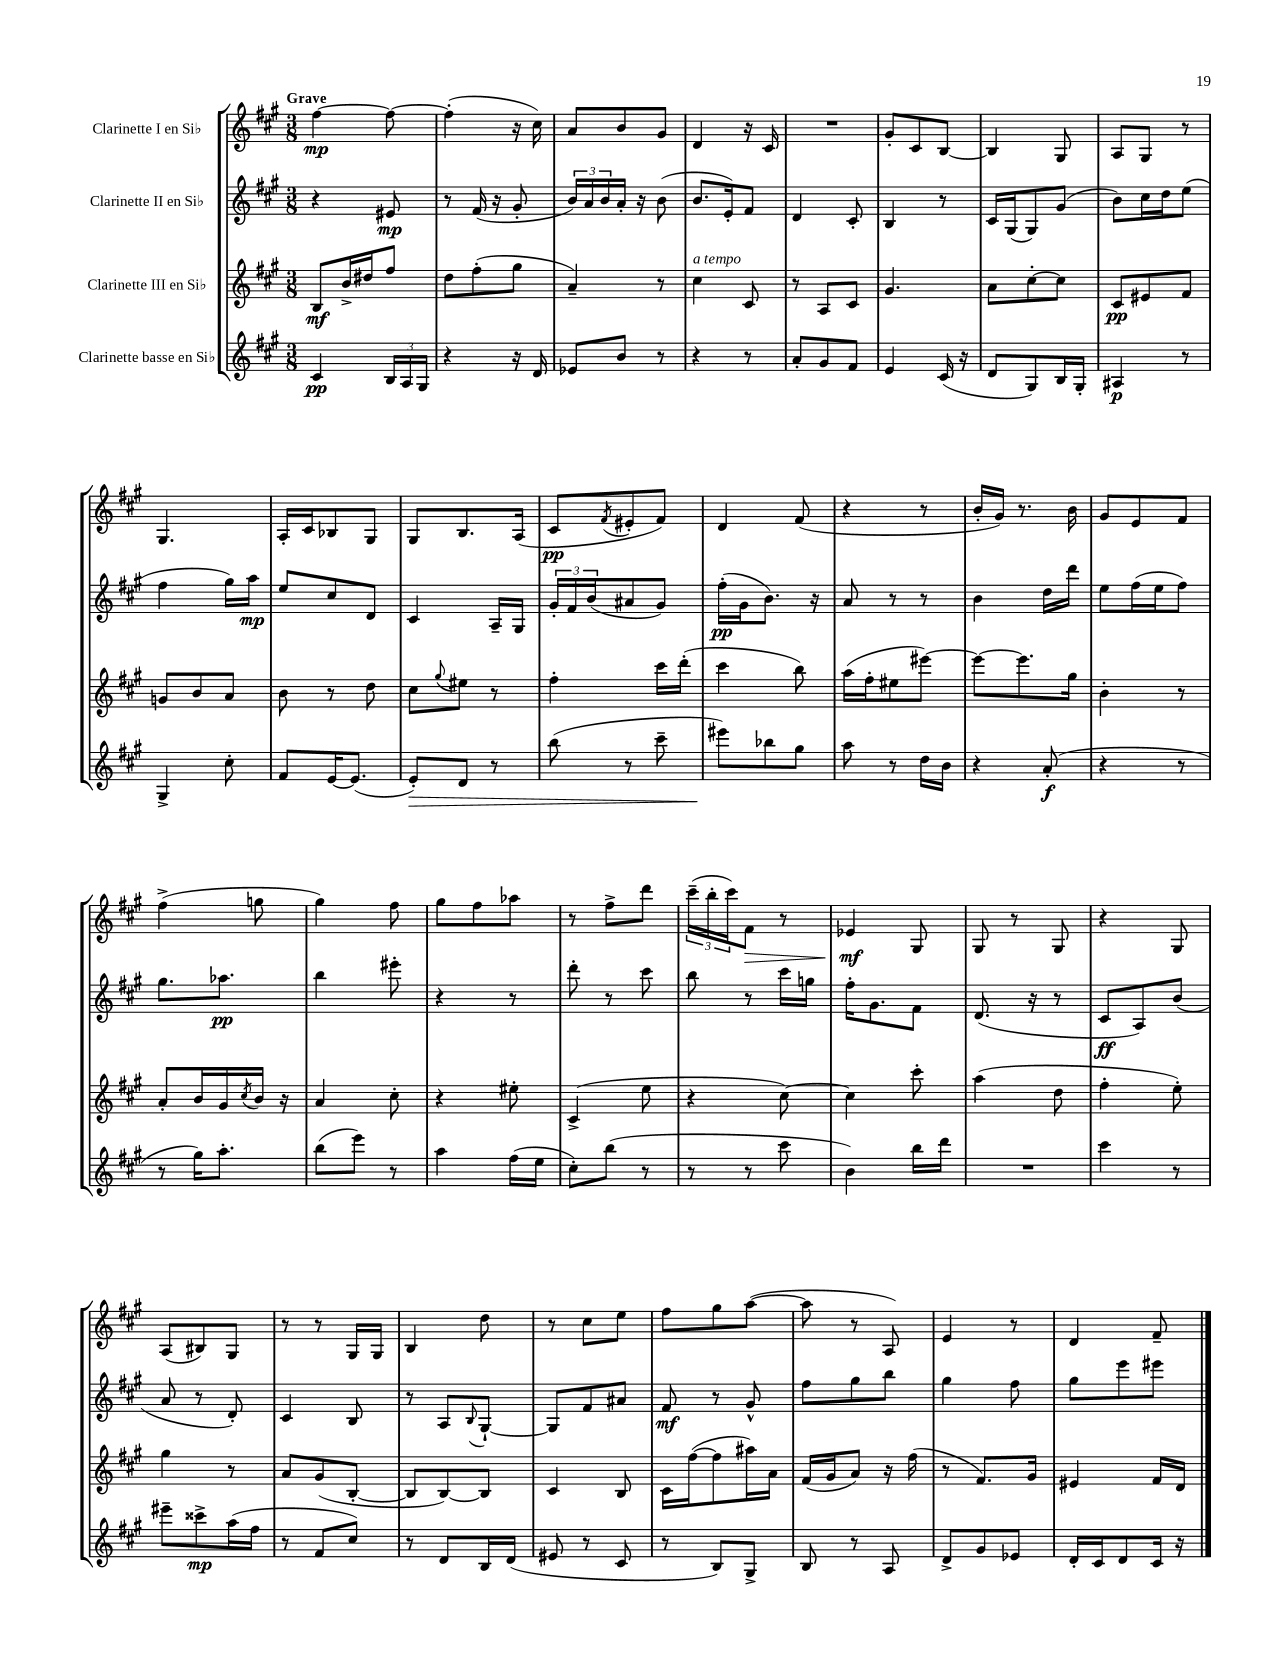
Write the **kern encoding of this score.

**kern	**dynam	**kern	**dynam	**kern	**dynam	**kern	**dynam
*part4	*part4	*part3	*part3	*part2	*part2	*part1	*part1
*staff4	*staff4	*staff3	*staff3	*staff2	*staff2	*staff1	*staff1
*I"Clarinette basse en Si♭	*	*I"Clarinette III en Si♭	*	*I"Clarinette II en Si♭	*	*I"Clarinette I en Si♭	*
*clefG2	*	*clefG2	*	*clefG2	*	*clefG2	*
*k[f#c#g#]	*	*k[f#c#g#]	*	*k[f#c#g#]	*	*k[f#c#g#]	*
*M3/8	*	*M3/8	*	*M3/8	*	*M3/8	*
=1	=1	=1	=1	=1	=1	=1	=1
!	!	!	!	!	!	!LO:TX:a:B:t=Grave	!
4c#/	pp	8B/L	mf	4r	.	[4ff#\	mp
.	.	16b^/L	.	.	.	.	.
.	.	16dd#X/J	.	.	.	.	.
24B/LL	.	8ff#/J	.	8e#X/	mp	8ff#\_	.
24A/	.	.	.	.	.	.	.
24G#/JJ	.	.	.	.	.	.	.
=2	=2	=2	=2	=2	=2	=2	=2
4r	.	8dd\L	.	8r	.	(4ff#'\]	.
.	.	(8ff#'\	.	(16f#/	.	.	.
.	.	.	.	16r	.	.	.
16r	.	8gg#\J	.	8g#'/	.	16r	.
16d/	.	.	.	.	.	16cc#\)	.
=3	=3	=3	=3	=3	=3	=3	=3
8e-X/L	.	4a~/)	.	24b/LL)	.	8a/L	.
.	.	.	.	24a/	.	.	.
.	.	.	.	24b/	.	.	.
8b/J	.	.	.	16a'/JJ	.	8b/	.
.	.	.	.	16r	.	.	.
8r	.	8r	.	(8b\	.	8g#/J	.
=4	=4	=4	=4	=4	=4	=4	=4
!	!	!LO:TX:a:i:t=a tempo	!	!	!	!	!
4r	.	4cc#\	.	8.b/L	.	4d/	.
.	.	.	.	16e'/k)	.	.	.
8r	.	8c#/	.	8f#/J	.	16r	.
.	.	.	.	.	.	16c#/	.
=5	=5	=5	=5	=5	=5	=5	=5
8a'/L	.	8r	.	4d/	.	4.r	.
8g#/	.	8A/L	.	.	.	.	.
8f#/J	.	8c#/J	.	8c#'/	.	.	.
=6	=6	=6	=6	=6	=6	=6	=6
4e/	.	4.g#/	.	4B/	.	8g#'/L	.
.	.	.	.	.	.	8c#/	.
(16c#/	.	.	.	8r	.	[8B/J	.
16r	.	.	.	.	.	.	.
=7	=7	=7	=7	=7	=7	=7	=7
8d/L	.	8a\L	.	16c#/LL	.	4B/]	.
.	.	.	.	(16G#/J	.	.	.
8G#/)	.	[8cc#'\	.	8G#/)	.	.	.
16B/L	.	8cc#\J]	.	(8g#/J	.	8G#/	.
16G#'/JJ	.	.	.	.	.	.	.
=8	=8	=8	=8	=8	=8	=8	=8
4A#X/	p	8c#/L	pp	8b\L)	.	8A/L	.
.	.	8e#X/	.	16cc#\L	.	8G#/J	.
.	.	.	.	16dd\J	.	.	.
8r	.	8f#/J	.	(8ee\J	.	8r	.
!!LO:LB:g=z
=9	=9	=9	=9	=9	=9	=9	=9
4G#^/	.	8gn/L	.	4ff#\	.	4.G#/	.
.	.	8b/	.	.	.	.	.
8cc#'\	.	8a/J	.	16gg#\LL)	.	.	.
.	.	.	.	16aa\JJ	mp	.	.
=10	=10	=10	=10	=10	=10	=10	=10
8f#/L	.	8b\	.	8ee/L	.	16A'/LL	.
.	.	.	.	.	.	16c#/J	.
[16e/K	.	8r	.	8cc#/	.	8B-X/	.
(8.e/J]	.	.	.	.	.	.	.
.	.	8dd\	.	8d/J	.	8G#/J	.
=11	=11	=11	=11	=11	=11	=11	=11
!	!LO:HP:b	!	!	!	!	!	!
8e'/L)	>	8cc#\L	.	4c#/	.	8G#/L	.
.	.	8qqgg#/	.	.	.	.	.
8d/J	.	8ee#X\J	.	.	.	8.B/	.
8r	.	8r	.	16A~/LL	.	.	.
.	.	.	.	16G#/JJ	.	(16A/Jk	.
=12	=12	=12	=12	=12	=12	=12	=12
(8bb\	.	4ff#'\	.	24g#'/LL	.	8c#/L	pp
.	.	.	.	24f#/	.	.	.
.	.	.	.	(24b/J	.	.	.
.	.	.	.	.	.	8qf#/	.
8r	.	.	.	8a#X/	.	8e#X'/	.
8ccc#~\	.	16ccc#\LL	.	8g#/J)	.	8f#/J)	.
.	.	(16ddd'\JJ	.	.	.	.	.
=13	=13	=13	=13	=13	=13	=13	=13
8eee#X\L)	.	4ccc#\	.	(16ff#'\LL	pp	4d/	.
.	.	.	.	16g#\J	.	.	.
8bb-X\	]	.	.	8.b\J)	.	.	.
8gg#\J	.	8bb\)	.	.	.	(8f#/	.
.	.	.	.	16r	.	.	.
=14	=14	=14	=14	=14	=14	=14	=14
8aa\	.	(16aa\LL	.	8a/	.	4r	.
.	.	16ff#'\J	.	.	.	.	.
8r	.	8ee#X\	.	8r	.	.	.
16dd\LL	.	[8eee#X\J)	.	8r	.	8r	.
16b\JJ	.	.	.	.	.	.	.
=15	=15	=15	=15	=15	=15	=15	=15
4r	.	8eee#\L_	.	4b\	.	16b'/LL	.
.	.	.	.	.	.	16g#/JJ)	.
.	.	8.eee#\]	.	.	.	8.r	.
(8a'/	f	.	.	16dd\LL	.	.	.
.	.	16gg#\Jk	.	16ddd\JJ	.	16b\	.
=16	=16	=16	=16	=16	=16	=16	=16
4r	.	4b'\	.	8ee\L	.	8g#/L	.
.	.	.	.	(16ff#\L	.	8e/	.
.	.	.	.	16ee\J	.	.	.
8r	.	8r	.	8ff#\J)	.	8f#/J	.
!!LO:LB:g=z
=17	=17	=17	=17	=17	=17	=17	=17
8r	.	8a'/L	.	8.gg#\L	.	(4ff#^\	.
16gg#\KL)	.	16b/L	.	.	.	.	.
8.aa'\J	.	16g#/	.	8.aa-X\J	pp	.	.
.	.	8qcc#/	.	.	.	.	.
.	.	16b/JJ	.	.	.	8ggn\	.
.	.	16r	.	.	.	.	.
=18	=18	=18	=18	=18	=18	=18	=18
(8bb\L	.	4a/	.	4bb\	.	4gg#\)	.
8eee\J)	.	.	.	.	.	.	.
8r	.	8cc#'\	.	8eee#X'\	.	8ff#\	.
=19	=19	=19	=19	=19	=19	=19	=19
4aa\	.	4r	.	4r	.	8gg#\L	.
.	.	.	.	.	.	8ff#\	.
(16ff#\LL	.	8ee#X'\	.	8r	.	8aa-X\J	.
16ee\JJ	.	.	.	.	.	.	.
=20	=20	=20	=20	=20	=20	=20	=20
8cc#'\L)	.	(4c#^/	.	8ddd'\	.	8r	.
(8bb\J	.	.	.	8r	.	8ff#^\L	.
8r	.	8ee\	.	8ccc#\	.	8ddd\J	.
=21	=21	=21	=21	=21	=21	=21	=21
8r	.	4r	.	8bb\	.	(24ccc#~\LL	.
.	.	.	.	.	.	24bb'\	.
.	.	.	.	.	.	24ccc#\J)	.
!	!	!	!	!	!	!	!LO:HP:b
8r	.	.	.	8r	.	8f#\J	>
8ccc#\	.	[8cc#\)	.	16ccc#\LL	.	8r	.
.	.	.	.	16ggn\JJ	.	.	.
=22	=22	=22	=22	=22	=22	=22	=22
4b\)	.	4cc#\]	.	16ff#'\KL	.	4e-X/	mf
.	.	.	.	8.g#\	.	.	.
16bb\LL	.	8ccc#'\	.	8f#\J	.	8G#/	]
16ddd\JJ	.	.	.	.	.	.	.
=23	=23	=23	=23	=23	=23	=23	=23
4.r	.	(4aa\	.	(8.d/	.	8G#/	.
.	.	.	.	.	.	8r	.
.	.	.	.	16r	.	.	.
.	.	8dd\	.	8r	.	8G#/	.
=24	=24	=24	=24	=24	=24	=24	=24
4ccc#\	.	4ff#'\	.	8c#/L	ff	4r	.
.	.	.	.	8A/)	.	.	.
8r	.	8ee'\)	.	(8b/J	.	8G#/	.
!!LO:LB:g=z
=25	=25	=25	=25	=25	=25	=25	=25
8eee#X~\L	.	4gg#\	.	8a/	.	(8A/L	.
8ccc##X^\	mp	.	.	8r	.	8B#X/)	.
(16aa\L	.	8r	.	8d'/)	.	8G#/J	.
16ff#\JJ	.	.	.	.	.	.	.
=26	=26	=26	=26	=26	=26	=26	=26
8r	.	8a/L	.	4c#/	.	8r	.
8f#/L	.	(8g#/	.	.	.	8r	.
8cc#/J)	.	[8B'/J	.	8B/	.	16G#/LL	.
.	.	.	.	.	.	16G#/JJ	.
=27	=27	=27	=27	=27	=27	=27	=27
8r	.	8B/L]	.	8r	.	4B/	.
8d/L	.	[8B/)	.	8A/L	.	.	.
.	.	.	.	8qqB/	.	.	.
16B/L	.	8B/J]	.	[8G#`/J	.	8dd\	.
(16d/JJ	.	.	.	.	.	.	.
=28	=28	=28	=28	=28	=28	=28	=28
8e#X/	.	4c#/	.	8G#/L]	.	8r	.
8r	.	.	.	8f#/	.	8cc#\L	.
8c#/	.	8B/	.	8a#X/J	.	8ee\J	.
=29	=29	=29	=29	=29	=29	=29	=29
8r	.	16c#\LL	.	8f#/	mf	8ff#\L	.
.	.	([16ff#\J	.	.	.	.	.
8B/L)	.	8ff#\]	.	8r	.	8gg#\	.
8G#^/J	.	16aa#X\L)	.	8g#^^/	.	([8aa\J	.
.	.	16a\JJ	.	.	.	.	.
=30	=30	=30	=30	=30	=30	=30	=30
8B/	.	(16f#/LL	.	8ff#\L	.	8aa\]	.
.	.	16g#/J	.	.	.	.	.
8r	.	8a/J)	.	8gg#\	.	8r	.
8A/	.	16r	.	8bb\J	.	8A/)	.
.	.	(16ff#\	.	.	.	.	.
=31	=31	=31	=31	=31	=31	=31	=31
8d^/L	.	8r	.	4gg#\	.	4e/	.
8g#/	.	8.f#/L)	.	.	.	.	.
8e-X/J	.	.	.	8ff#\	.	8r	.
.	.	16g#/Jk	.	.	.	.	.
=32	=32	=32	=32	=32	=32	=32	=32
16d'/LL	.	4e#X/	.	8gg#\L	.	4d/	.
16c#/J	.	.	.	.	.	.	.
8d/	.	.	.	8eee\	.	.	.
16c#/Jk	.	16f#/LL	.	8eee#X\J	.	8f#~/	.
16r	.	16d/JJ	.	.	.	.	.
==	==	==	==	==	==	==	==
*-	*-	*-	*-	*-	*-	*-	*-
